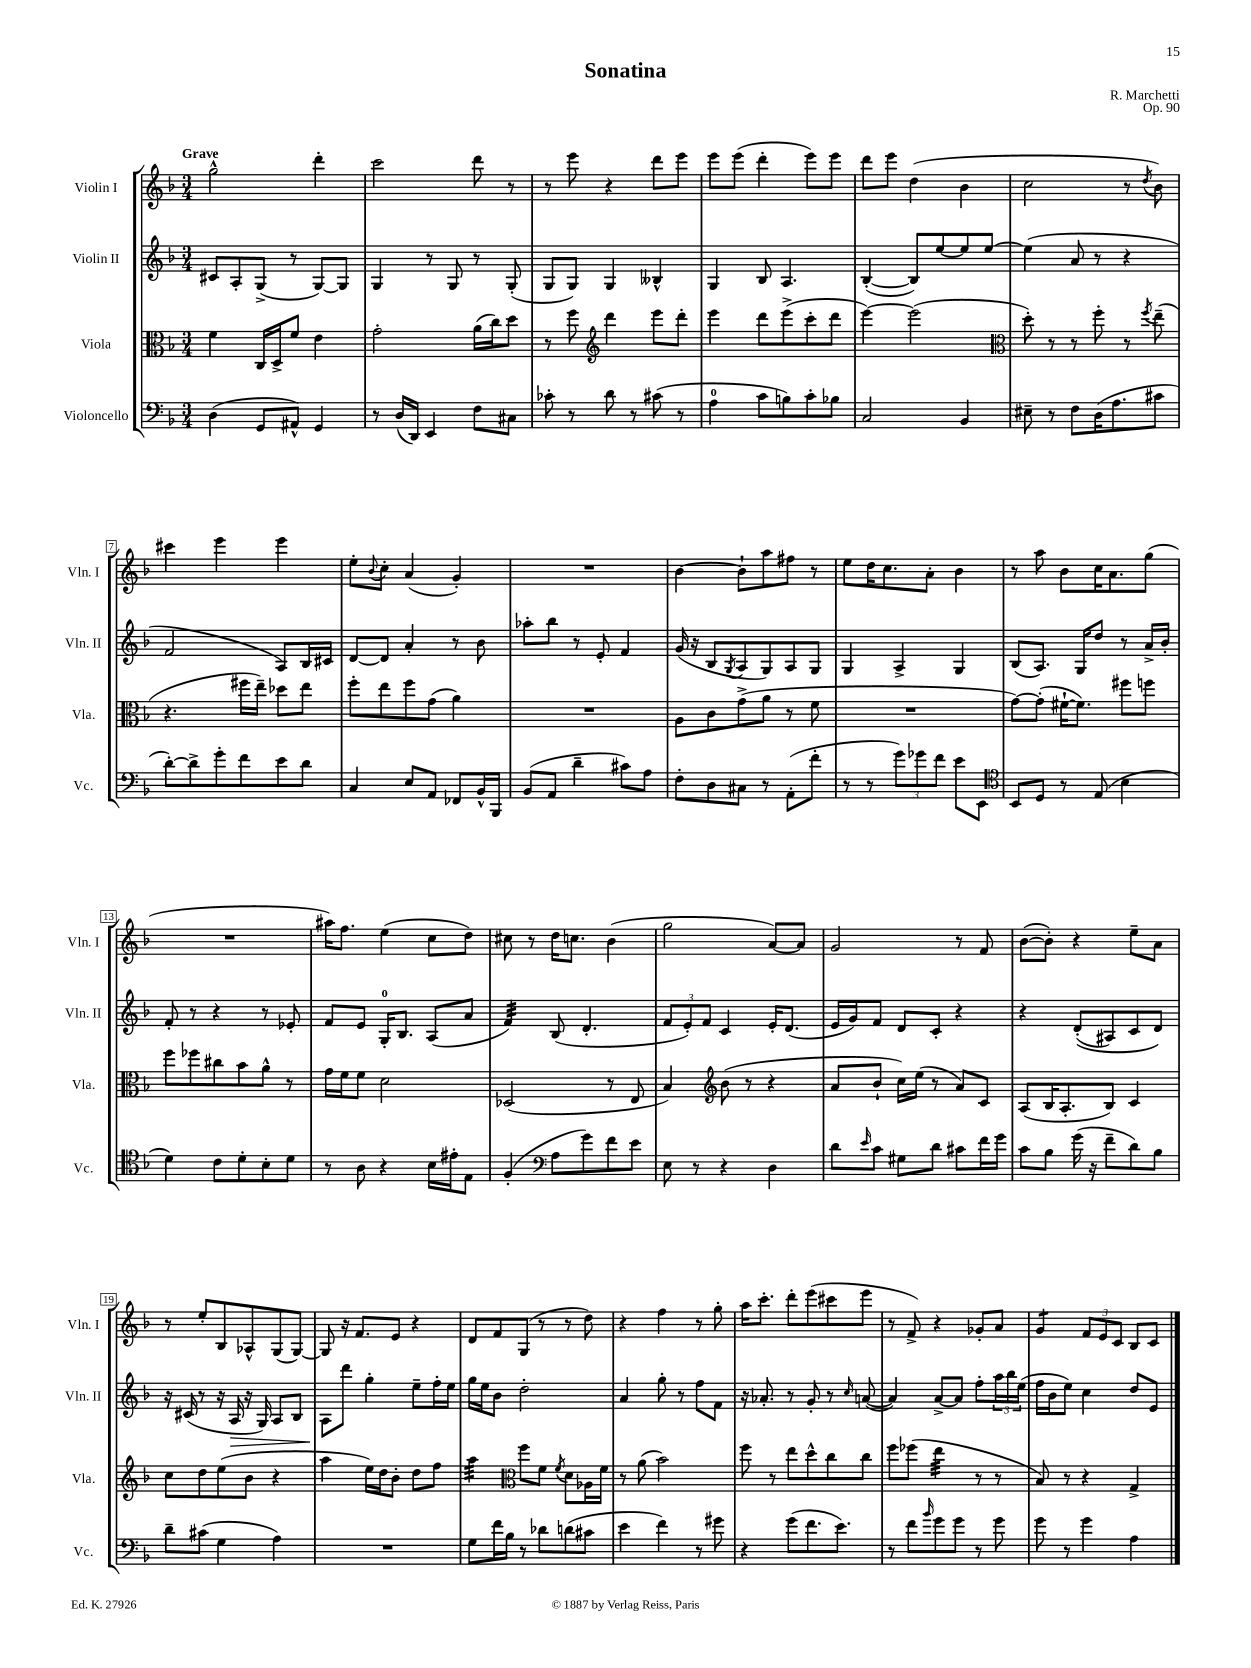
\header { title = "Sonatina" composer = "R. Marchetti" opus = "Op. 90" }
<<
\new StaffGroup <<
\new Staff = "s0" \with { instrumentName = "Violin I" shortInstrumentName = "Vln. I" } {
    \clef treble \key f \major \numericTimeSignature \time 3/4 \tempo "Grave"
    g''2-^ d'''4-. |
    c'''2 d'''8 r8 |
    r8 e'''8 r4 d'''8 e'''8 |
    e'''8 e'''8( d'''4-. e'''8) e'''8 |
    d'''8 e'''8 d''4( bes'4 |
    c''2 r8 \acciaccatura { d''8 } bes'8) |
    cis'''4 e'''4 e'''4 |
    e''8-. \appoggiatura { bes'8 } c''8-. a'4( g'4-.) |
    R2. |
    bes'4~ bes'8-! a''8 fis''8 r8 |
    e''8 d''16 c''8. a'8-. bes'4 |
    r8 a''8 bes'8 c''16 a'8. g''8( |
    R2. |
    ais''16) f''8. e''4( c''8 d''8) |
    cis''8 r8 d''16 c''8. bes'4( |
    g''2 a'8~) a'8 |
    g'2 r8 f'8 |
    bes'8~( bes'8-.) r4 e''8-- a'8 |
    r8 e''8-. bes8 aes8-^ g8( g8~) |
    g8 r16 f'8. e'8 r4 |
    d'8 f'8 g8( r8 r8 d''8) |
    r4 f''4 r8 g''8-. |
    a''16 c'''8.-. d'''8-. e'''8( cis'''8 e'''8 |
    r8 f'8->) r4 ges'8-. a'8 |
    g'4:8 \tuplet 3/2 { f'8 e'8 c'8 } bes8 c'8 \bar "|." |
}
\new Staff = "s1" \with { instrumentName = "Violin II" shortInstrumentName = "Vln. II" } {
    \clef treble \key f \major \numericTimeSignature \time 3/4
    cis'8 a8-. g8->( r8 g8~) g8 |
    g4 r8 g8 r8 g8-.( |
    g8 g8) g4 beses4-^ |
    g4 bes8 a4. |
    bes4~-.( bes8) e''8~ e''8 e''8~ |
    e''4( a'8 r8 r4 |
    f'2 a8) bes16 cis'16 |
    d'8~ d'8 a'4-. r8 bes'8 |
    aes''8-. bes''8 r8 e'8-. f'4 |
    g'16( r16 bes8 \acciaccatura { g8 } a8 g8) a8 g8 |
    g4 a4-> g4 |
    bes8( a8.) g16 d''8 r8 a'16-> bes'16-. |
    f'8-. r8 r4 r8 ees'8-. |
    f'8 e'8 g16-0-. bes8. a8( a'8 |
    f'4:32) bes8( d'4.-. |
    \tuplet 3/2 { f'8 e'8-.) f'8 } c'4 e'16-. d'8.( |
    e'16 g'16) f'8 d'8 c'8-. r4 |
    r4 d'8-.(\( ais8) c'8 d'8\) |
    r16 cis'16( r8 r16 a16\> r16 g16) a8 bes8 |
    a8\! d'''8 g''4-. e''8-- f''16-. e''16 |
    g''16 e''16 bes'8 d''2-. |
    a'4 g''8-. r8 f''8 f'8 |
    r16 aes'8.-. r8 g'8-. r8 \grace { c''16 } a'8~( |
    a'4) a'8~-> a'8 f''8-. \tuplet 3/2 { a''16 bes''16 e''16( } |
    f''16 bes'16 e''8) c''4 d''8 e'8 \bar "|." |
}
\new Staff = "s2" \with { instrumentName = "Viola" shortInstrumentName = "Vla." } {
    \clef alto \key f \major \numericTimeSignature \time 3/4
    f'4 c16 d16-> f'8 e'4 |
    g'2-. a'16( c''16) d''8 |
    r8 f''8 \clef treble d'''4 e'''8 d'''8-. |
    e'''4 d'''8 e'''8->( c'''8-. d'''8 |
    e'''4~) e'''2( |
    \clef alto d''8-.) r8 r8 f''8-. r8 \acciaccatura { f''8 } e''8--( |
    r4. fis''16 e''16--) des''8 e''8 |
    f''8-. e''8 f''8 g'8( a'4) |
    R2. |
    a8 c'8 g'8->( a'8 r8 f'8 |
    R2. |
    g'8~) g'8-.( fis'16~-! fis'8.) fis''8 f''8 |
    f''8 fes''8 cis''8 bes'8 a'8-^ r8 |
    g'16 f'16 f'8 d'2 |
    des2( r8 e8 |
    bes4) \clef treble bes'8( r8 r4 |
    a'8 bes'8-! c''16) e''16( r8 a'8) c'8 |
    a8( bes16 a8.-. bes8) c'4 |
    c''8 d''8 e''8( bes'8 r4 |
    a''4 e''16) d''16 bes'8-. d''8 f''8 |
    a''4:32 \clef alto f''8 f'8 \acciaccatura { f'8 } d'8 aes16 f'16 |
    r8 a'8( bes'2) |
    f''8 r8 e''8 d''8-^ c''8 c''8 |
    f''8 fes''8( e''4:32 r8 r8 |
    bes8) r8 r4 g4-> \bar "|." |
}
\new Staff = "s3" \with { instrumentName = "Violoncello" shortInstrumentName = "Vc." } {
    \clef bass \key f \major \numericTimeSignature \time 3/4
    d4( g,8 ais,8-^) g,4 |
    r8 d16( d,16) e,4 f8 cis8 |
    ces'8-. r8 d'8 r8 cis'8( r8 |
    a4-0 c'8 b8) c'8-. bes8 |
    c2 bes,4 |
    eis8-- r8 f8 d16( a8. cis'8 |
    d'8~-.) d'8-> g'8-. f'8 e'8 d'8 |
    c4 e8 a,8 fes,8 bes,16-^ bes,,16 |
    bes,8( a,8 d'4-- cis'8) a8 |
    f8-. d8 cis8 r8 a,8-.( f'8-. |
    r8 r8 \tuplet 3/2 { g'8) ges'8 f'8 } e'8 e,8 |
    \clef tenor bes,8 d8 r8 e8( bes4 |
    d'4) c'8 d'8-. bes8-. d'8 |
    r8 a8 r4 bes16 eis'16-. e8 |
    f4-.( \clef bass a8 g'8) f'8 e'8 |
    e8 r8 r4 d4 |
    d'8 \grace { e'16 } c'8 gis8 d'8 cis'8 f'16 g'16 |
    c'8 bes8 g'16( r16 f'8-- d'8) bes8 |
    d'8-- cis'8( g4 a4) |
    R2. |
    g8 f'16 bes16 r8 des'8 d'8( cis'8 |
    e'4 f'4) r8 gis'8 |
    r4 g'8( f'8. e'8.) |
    r8 f'8 \grace { bes'16 } g'8 g'8 r8 g'8 |
    g'8 r8 g'4 a4 \bar "|." |
}
>>
>>
\layout { \context { \Score \override BarNumber.stencil = #(make-stencil-boxer 0.1 0.3 ly:text-interface::print) } }
